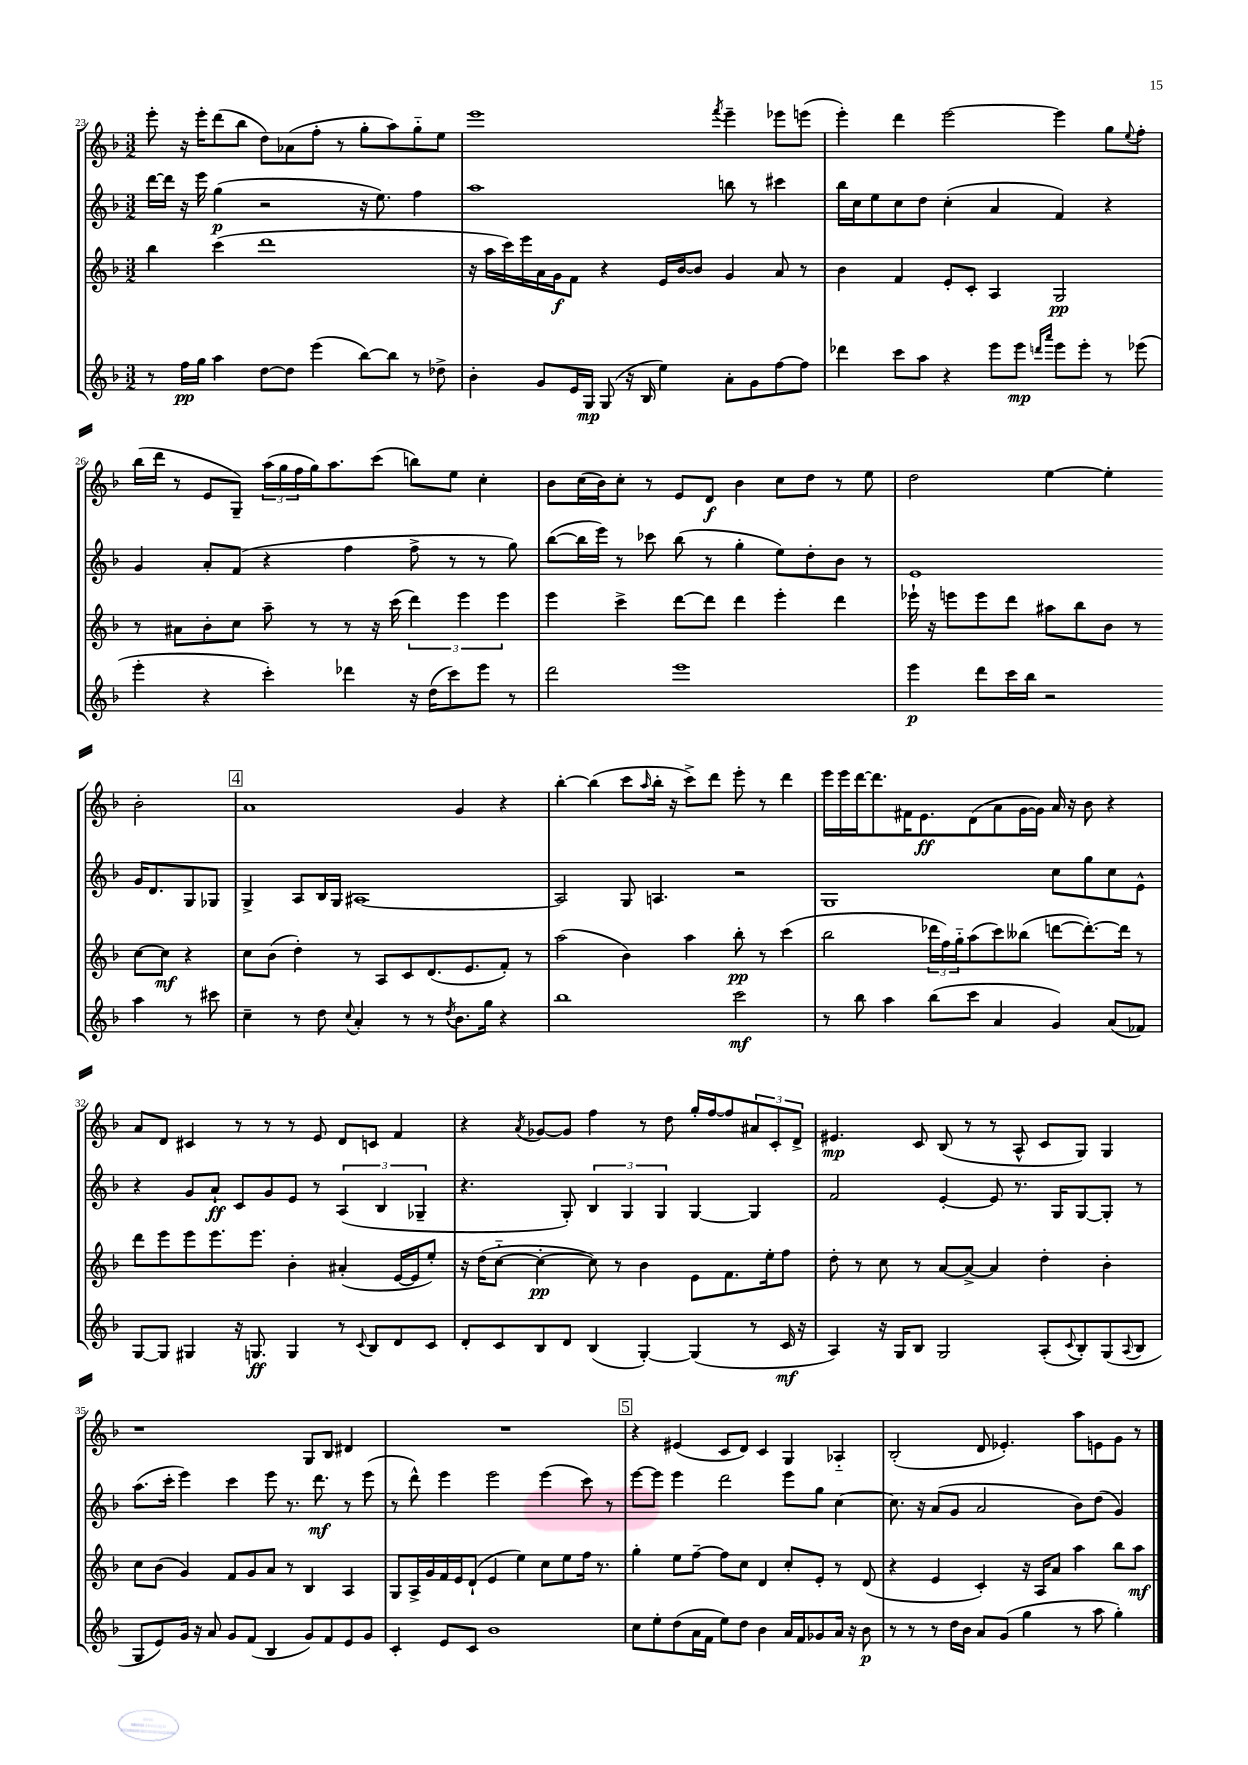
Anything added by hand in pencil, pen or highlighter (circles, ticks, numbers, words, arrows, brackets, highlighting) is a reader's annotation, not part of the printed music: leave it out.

**kern	**kern	**kern	**kern
*staff4	*staff3	*staff2	*staff1
*clefG2	*clefG2	*clefG2	*clefG2
*k[b-]	*k[b-]	*k[b-]	*k[b-]
*M3/2	*M3/2	*M3/2	*M3/2
8r	4bb-\	[16ddd\LL	8eee'\
.	.	16ddd\]JJ	.
16ff\LL	.	16r	16r
16gg\JJ	.	16eee\	16eee'\LK
4aa\	(4ccc\	(4gg\	(8ddd\
.	.	.	8bb-\J
[8dd\L	1ddd	2r	8dd\L)
8dd\]J	.	.	(8a-\
(4eee\	.	.	8ff'\J
.	.	.	8r
[8bb-\L)	.	16r	8gg'\L
.	.	8.ee\)	.
8bb-\]J	.	.	8aa\)
8r	.	4ff\	8gg'~\
8dd-^\	.	.	8ee\J
=	=	=	=
4b-'\	16r	1aa	1eee
.	16aa\LL	.	.
.	16ccc\)	.	.
.	16eee\	.	.
8g/L	16a\	.	.
.	16g\J	.	.
16e/L	8f\J	.	.
16G/JJ	.	.	.
(8G/	4r	.	.
16r	.	.	.
16B-/	.	.	.
4ee\)	16e/LL	.	.
.	[16b-/J	.	.
.	8b-/]J	.	.
.	.	.	8qfff/
8a'\L	4g/	8bb\	4eee~\
8g\	.	8r	.
[8ff\	8a/	4ccc#\	8eee-\L
8ff\]J	8r	.	(8eee\J
=	=	=	=
4ddd-\	4b-\	16bb-\LL	4eee'\)
.	.	16cc\J	.
.	.	8ee\	.
8ccc\L	4f/	8cc\	4ddd\
8aa\J	.	8dd\J	.
4r	8e'/L	(4cc'\	[2eee\
.	8c'/J	.	.
8eee\L	4A/	4a/	.
8eee\J	.	.	.
16qqddd/LL	.	.	.
16qqaaa/JJ	.	.	.
8eee\L	2G/	4f/)	4eee\]
8eee'\J	.	.	.
8r	.	4r	8gg\L
.	.	.	8qqee/
(8eee-\	.	.	8ff'\J
=	=	=	=
4eee'\	8r	4g/	(16bb-\LL
.	.	.	16ddd\JJ
.	8a#\L	.	8r
4r	8b-'\	8a'/L	8e/L
.	8cc\J	(8f/J	8G~/J)
4ccc'\)	8aa~\	4r	(24aa\LL
.	.	.	24gg\
.	.	.	24ff\
.	8r	.	16gg\J)
.	.	.	8.aa\
4ddd-\	8r	4ff\	.
.	16r	.	(8ccc\J
.	(16ccc\	.	.
16r	6ddd\)	8ff^\	8bb\L)
(16dd\LK	.	.	.
8ccc\)	.	8r	8ee\J
.	6eee\	.	.
8eee\J	.	8r	4cc'\
.	6eee\	.	.
8r	.	8gg\)	.
=	=	=	=
2ddd\	4eee\	([8bb-\L	8b-\L
.	.	16bb-\]L	(16cc\L
.	.	16eee\JJ)	16b-\J)
.	4ccc^\	8r	8cc'\J
.	.	8ccc-\	8r
1eee	[8ddd\L	(8bb-\	8e/L
.	8ddd\]J	8r	8d/J
.	4ddd\	4gg'\	4b-\
.	4eee'\	8ee\L)	8cc\L
.	.	8dd'\	8dd\J
.	4ddd\	8b-\J	8r
.	.	8r	8ee\
=	=	=	=
4eee\	16eee-`\	1e	2dd\
.	16r	.	.
.	8eee\L	.	.
8ddd\L	8eee\	.	.
16ccc\L	8ddd\J	.	.
16bb-\JJ	.	.	.
2r	8aa#\L	.	[4ee\
.	8bb-\	.	.
.	8b-\J	.	4ee'\]
.	8r	.	.
4aa\	[8cc\L	16g/LK	2b-'\
.	.	8.d/	.
.	8cc\]J	.	.
8r	4r	8G/	.
8ccc#\	.	8G-/J	.
=	=	=	=
4cc~\	8cc\L	4G^/	1a
.	(8b-\J	.	.
8r	4dd'\)	8A/L	.
8dd\	.	16B-/L	.
.	.	16G/JJ	.
8qqcc/	.	.	.
4a'/	8r	[1A#	.
.	8A/L	.	.
8r	8c/	.	.
8r	(8.d/	.	.
8qdd/	.	.	.
8.b-\L	.	.	4g/
.	8.e/	.	.
16gg\Jk	.	.	.
4r	8f'/J)	.	4r
.	8r	.	.
=	=	=	=
1bb-	(2aa\	2A#/]	[4bb-'\
.	.	.	(4bb-\]
.	4b-\)	8G/	8ccc\L
.	.	.	16qqaa/
.	.	4.A/	16bb-'\Jk
.	.	.	16r
.	4aa\	.	8ccc^\L)
.	.	.	8ddd\J
2ccc\	8bb-'\	2r	8eee'\
.	8r	.	8r
.	(4ccc\	.	4ddd\
=	=	=	=
8r	2bb-\	1G	16eee\LL
.	.	.	16eee\
8bb-\	.	.	[16ddd\J
.	.	.	8.ddd\]
4aa\	.	.	.
.	.	.	16f#\K
.	.	.	8.e\
(8bb-\L	24ddd-\LL	.	.
.	24ff\)	.	.
.	24gg'~\J	.	.
8ccc\J	(8aa\	.	(8d\
4a/	8ccc\)	.	8a\
.	(8bb--\J	.	[16g\L
.	.	.	16g\]JJ)
4g/)	[8ddd\L	8cc\L	16a/
.	.	.	16r
.	8.ddd'\_)	8gg\	8b-\
(8a/L	.	8cc\	4r
.	16ddd\]Jk	.	.
8f-/J)	8r	8e^^\J	.
=	=	=	=
[8G/L	8ddd\L	4r	8a/L
8G/]J	8eee\	.	8d/J
4G#/	8eee\	8g/L	4c#/
.	8.eee\	8a`/J	.
16r	.	8c/L	8r
8.G/	8.eee\J	.	.
.	.	8g/	8r
4G/	4b-'\	8e/J	8r
.	.	8r	8e/
8r	(4a#'/	(6A/	8d/L
8qqc/	.	.	.
8B-/L	.	.	8c/J
.	.	6B-/	.
8d/	[16e/LL	.	4f/
.	16e/]J	.	.
.	.	6G-~/	.
8c/J	8ee'/J)	.	.
=	=	=	=
8d'/L	16r	4.r	4r
.	(16dd\LK	.	.
8c/	[8cc'~\J	.	.
.	.	.	8qa/
8B-/	4cc'\_	.	[8g-/L
8d/J	.	8G'/)	8g-/]J
(4B-/	8cc\])	6B-/	4ff\
.	8r	.	.
.	.	6G/	.
[4G'/)	4b-\	.	8r
.	.	6G/	.
.	.	.	8dd\
(4G/]	8e\L	[4G/	16gg'/LL
.	.	.	[16ff/J
.	8.f\	.	8ff/]
8r	.	4G/]	12a#/
.	16ee'\k	.	.
.	.	.	12c'/
16c/	8ff\J	.	.
.	.	.	12d^/J
16r	.	.	.
=	=	=	=
4A/)	8dd'\	2f/	4.e#/
.	8r	.	.
16r	8cc\	.	.
16G/LK	.	.	.
8B-/J	8r	.	8c/
2G/	[8a/L	[4e'/	(8B-/
.	8a^/_J	.	8r
.	4a/]	8e/]	8r
.	.	8.r	8A^^/
(8A'/L	4dd'\	.	8c/L
.	.	16G/LK	.
8qqc/	.	.	.
8B-'/)	.	[8G/	8G/J)
(8G/	4b-'\	8G'/]J	4G/
8qqA/	.	.	.
8B-/J	.	8r	.
=	=	=	=
8G/L	8cc\L	(8.aa\L	1r
8e/)	(8b-\J	.	.
.	.	16ccc'\Jk	.
16g/Jk	4g/)	4eee\)	.
16r	.	.	.
8a/	.	.	.
8g/L	8f/L	4ccc\	.
(8f/J	8g/	.	.
4B-/	8a/J	8eee\	.
.	8r	8.r	.
8g/L)	4B-/	.	8G/L
.	.	8.ddd\	.
8f/	.	.	8B-/J
8e/	4A/	8r	4d#/
8g/J	.	(8eee\	.
=	=	=	=
4c'/	8G/L	8r	1.r
.	16A^/L	8ddd^^\)	.
.	16g/	.	.
8e/L	16f/	4eee\	.
.	16e/J	.	.
8c/J	(8d`/J	.	.
1b-	4e/	2eee\	.
.	4ee\)	.	.
.	8cc\L	(4eee\	.
.	8ee\	.	.
.	16ff\Jk	8ccc\)	.
.	8.r	.	.
.	.	8r	.
=	=	=	=
8cc\L	4gg'\	[8eee\L	4r
8ee'\	.	8eee\]J	.
(8dd\	8ee\L	4eee\	(4e#/
16a\L	[8ff~\J	.	.
16f\JJ	.	.	.
8ee\L)	8ff\]L	2ddd\	8c/L
8dd\J	8cc\J	.	8d/J)
4b-\	4d/	.	4c/
16a/LL	8cc'/L	8eee\L	4G/
16f/J	.	.	.
8g-/	8e'/J	8gg\J	.
16a/Jk	8r	[4cc\	4A-'~/
16r	.	.	.
8b-\	(8d/	.	.
=	=	=	=
8r	4r	8.cc\]	(2B-'/
8r	.	.	.
.	.	16r	.
8r	4e/	(8a/L	.
16dd\LL	.	8g/J	.
16b-\JJ	.	.	.
8a/L	4c'/)	2a/	8d/
(8g/J	.	.	4.e-'/)
4gg\	16r	.	.
.	16A/LK	.	.
.	8a/J	.	.
8r	4aa\	8b-\L)	8aa\L
8aa\	.	(8dd\J	8e\
4gg'\)	8bb-\L	4g/)	8g\J
.	8aa\J	.	8r
==	==	==	==
*-	*-	*-	*-
